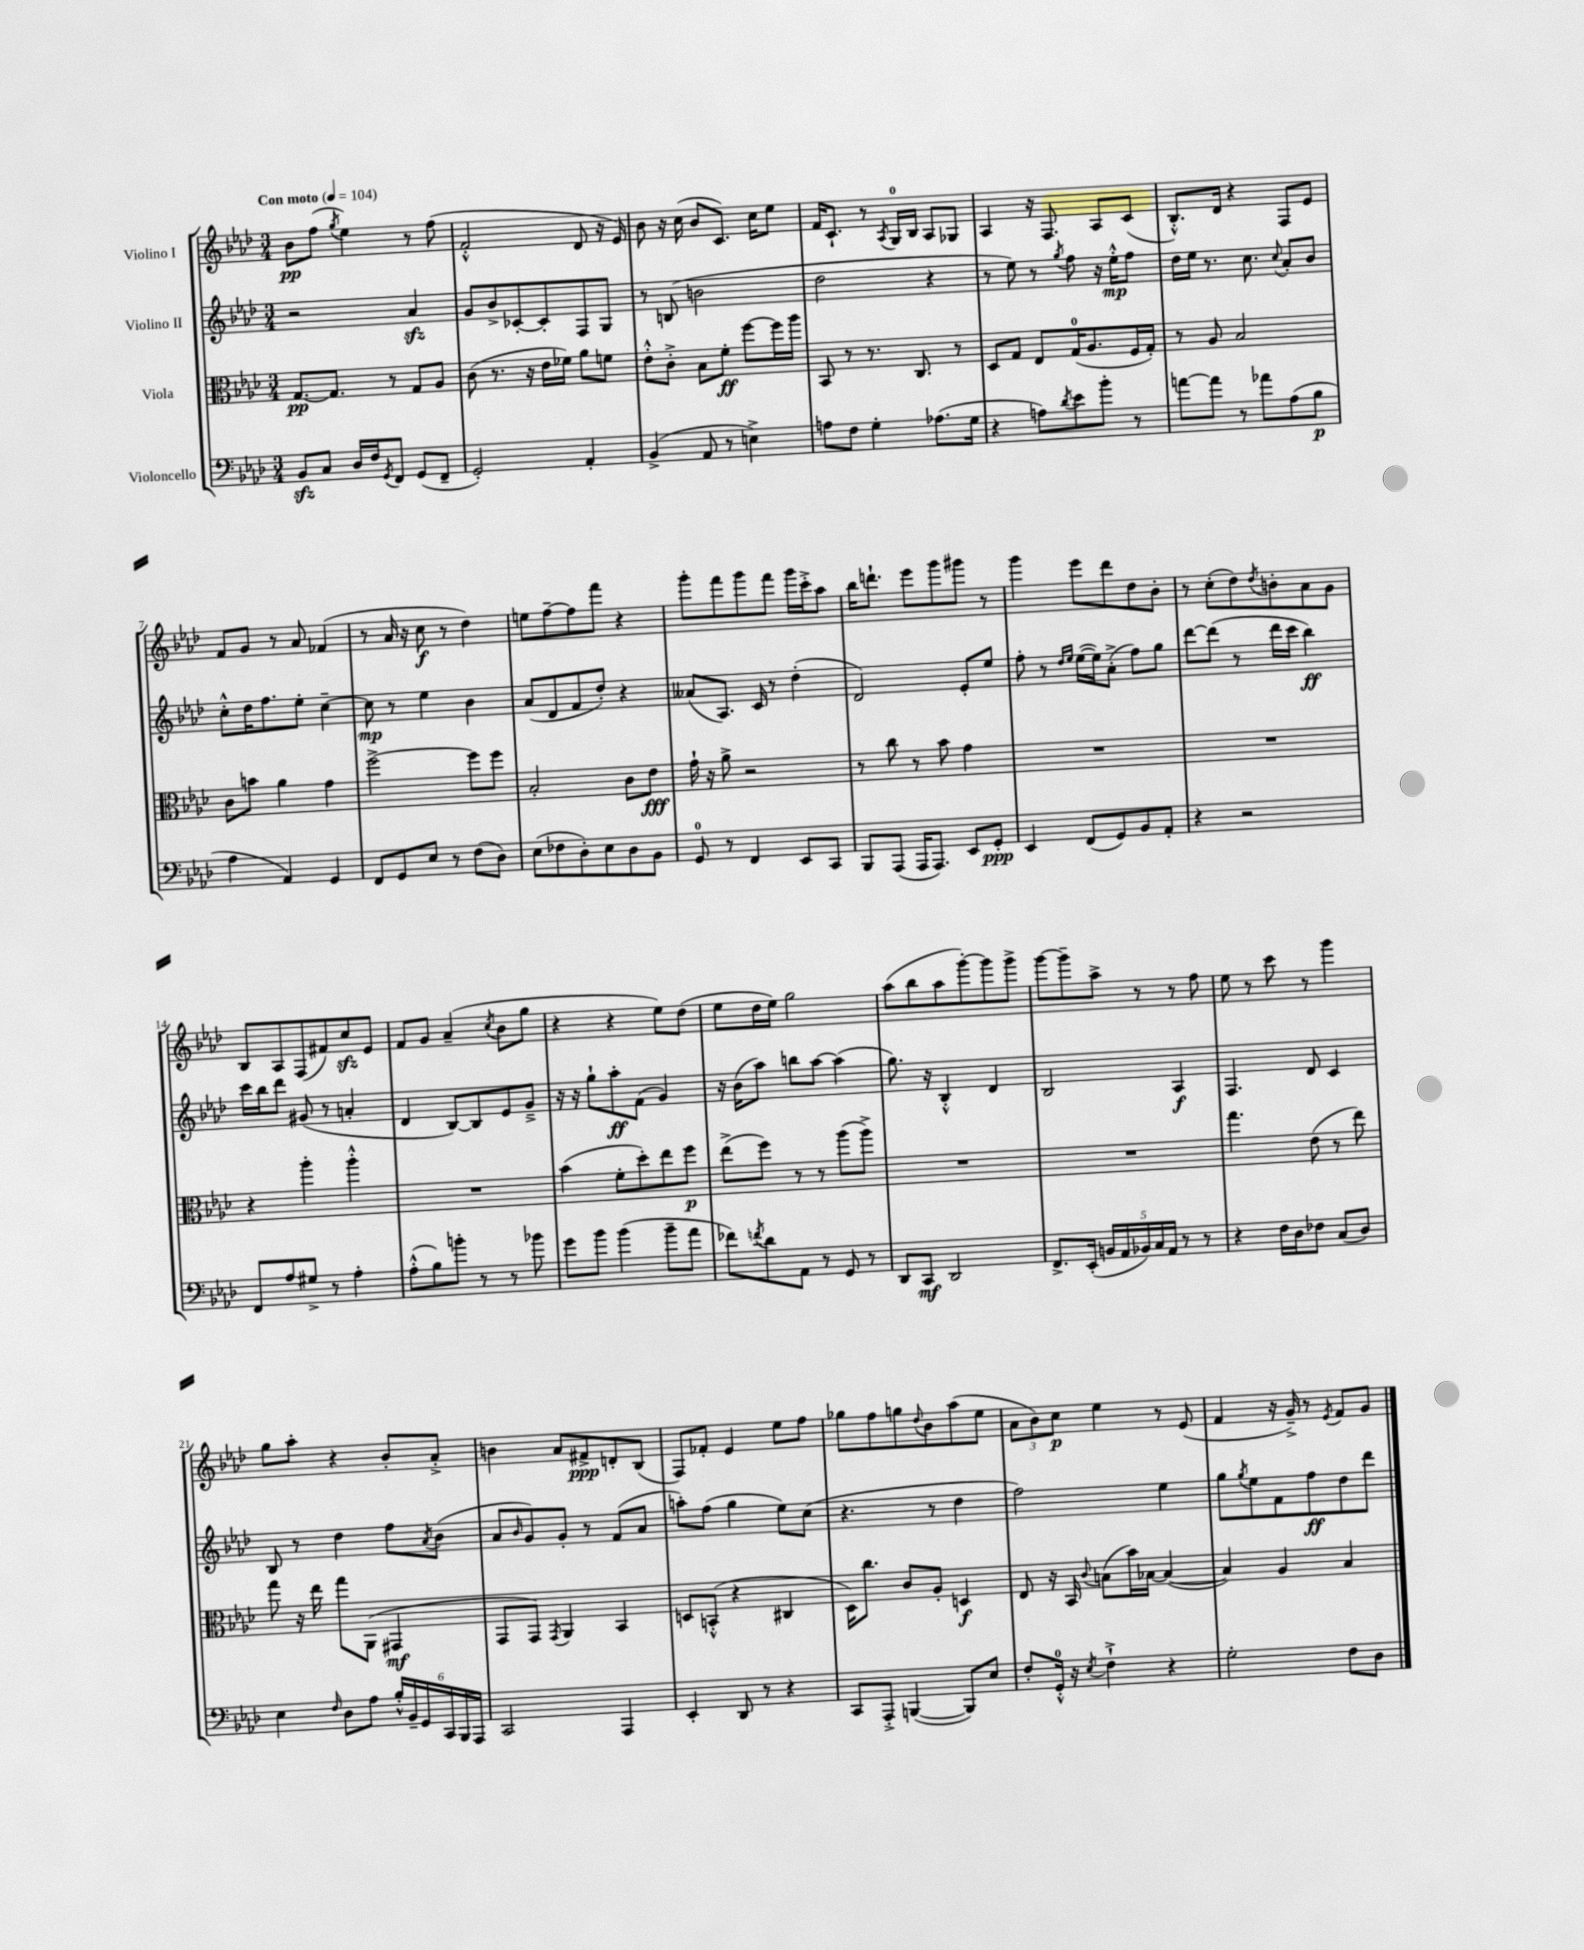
<<
\new StaffGroup <<
\new Staff = "s0" \with { instrumentName = "Violino I" } {
    \clef treble \key aes \major \numericTimeSignature \time 3/4 \tempo "Con moto" 4 = 104
    bes'8\pp f''8( \acciaccatura { g''8 } ees''4) r8 f''8( |
    f'2-.-^ des'8 r16 ees'16) |
    bes'8 r16 c''16( bes'8 c'8.) c''16 ees''8 |
    f'16 c'8.-! r8 \acciaccatura { aes8 } g16-0 bes16 aes8 ges8 |
    aes4 r16 f8. aes8 c'8( |
    bes8.-.-^) des'16 r4 f8 ees'8 |
    f'8 g'8 r8 aes'8 fes'4( |
    r8 aes'16 r16 c''8\f r8 des''4) |
    e''8 f''8~-- f''8 f'''8 r4 |
    g'''8-. f'''8 g'''8 f'''8 g'''16 c'''16-.-> aes''8 |
    bes''16 d'''8.-! ees'''8 g'''8 gis'''8 r8 |
    g'''4 ees'''8 des'''8 des''8 bes'8-. |
    r8 c''8-.( des''8) \acciaccatura { des''8 } b'8-. aes'8 g'8 |
    bes8 aes8 f8( fis'8) c''8\sfz ees'8 |
    f'8 g'8 aes'4--( \acciaccatura { c''8 } bes'8 g''8 |
    r4 r4 ees''8) des''8( |
    ees''8 des''16 ees''16) g''2 |
    aes''8( bes''8 aes''8 g'''8~-.) g'''8 g'''8-> |
    g'''8~ g'''8-- aes''8-> r8 r8 f''8 |
    ees''8 r8 c'''8 r8 g'''4 |
    g''8 aes''8-. r4 bes'8-. aes'8-.-> |
    b'4 aes'8 fis'8->\ppp d'8-. bes8( |
    f8) fes'8-. ees'4 ees''8 f''8 |
    ges''8 f''8 g''8 \appoggiatura { des''8 } bes'8 aes''8( ees''8 |
    \tuplet 3/2 { aes'8 bes'8) c''8\p } ees''4 r8 ees'8( |
    f'4 r16 g'16--->) r8 \acciaccatura { ees'8 } f'8 g'8 \bar "|." |
}
\new Staff = "s1" \with { instrumentName = "Violino II" } {
    \clef treble \key aes \major \numericTimeSignature \time 3/4
    r2 aes'4\sfz |
    g'8 bes'8-> ces'8~-. ces'8-. f8 g8 |
    r8 b8( b'2 |
    des''2 r4 |
    r8 ees''8) r8 \acciaccatura { g''8 } f''8 r16 ees''16-.-^\mp f''8 |
    des''16 ees''16 r8. c''8. \appoggiatura { c''8 } aes'8-. bes'8 |
    c''8-.-^ des''16 f''8. ees''8-. c''4~-- |
    c''8\mp r8 ees''4 bes'4 |
    aes'8( des'8 f'8 des''8-.) r4 |
    aeses'8( aes8.) c'16 r8 des''4-.( |
    des'2) ees'8-. ees''8 |
    f''8-. r8 \grace { des''16 ees''16 } ees''16~( ees''16) aes'8-.->( f''8) g''8 |
    des'''8~ des'''8( r8 des'''16 c'''16 bes''4\ff) |
    c'''16 bes''16 des'''8 gis'8( r8 a'4-. |
    des'4 bes8~) bes8 ees'8 g'8---> |
    r16 r16 g''8-! aes''8-.\ff f'8( g'4) |
    r16 bes'16( aes''8) b''8 aes''8~ aes''4( |
    g''8.) r16 bes4-.-^ des'4 |
    bes2 aes4\f |
    f4. des'8 c'4 |
    bes8 r8 des''4 f''8 \acciaccatura { aes'8 } bes'8( |
    aes'8 \grace { bes'16 } g'8) g'8-. r8 f'8( aes'8 |
    a''8-.) f''8( g''4 ees''8) c''8( |
    r4. r8 des''4 |
    f''2) ees''4 |
    g''8 \acciaccatura { g''8 } ees''8 f'8 f''8\ff des''8 des'''8 \bar "|." |
}
\new Staff = "s2" \with { instrumentName = "Viola" } {
    \clef alto \key aes \major \numericTimeSignature \time 3/4
    g8.~\pp g8. r8 g8 aes8 |
    c'8( r8. r16 ees'16 fes'16) aes'8 f'8 |
    ees'8-.-^ c'8-.-> bes8 f'8-.\ff f''8~ f''16 aes''16 |
    bes,8 r8 r8. c8. r8 |
    des8 g8 ees8 g16-0( aes8. f16 g16-.) |
    r8 aes8 bes2 |
    c'8 b'8 aes'4 g'4 |
    f''2~-> f''8 f''8 |
    bes2-. c'8 ees'8\fff |
    g'16-! r16 aes'8-> r2 |
    r8 c''8 r8 bes'8 g'4 |
    R2. |
    R2. |
    r4 aes''4-. aes''4-.-^ |
    R2. |
    bes'4( f'8-. des''8-.) ees''8 f''8\p |
    ees''8->( f''8) r8 r8 aes''8( aes''8->) |
    R2. |
    R2. |
    g''4. ees'8( r8 ees''8) |
    g''8 r16 ees''16 g''8 aes,8( gis,4\mf |
    g,8 g,8) \acciaccatura { g,8 } aes,4 bes,4 |
    d8 b,8-.-^( r4 cis4 |
    des16) c''8. c'8 aes8-. d4\f |
    ees8 r16 bes,16 \appoggiatura { c'8 } b8( bes'16) bes16~ bes4~( |
    bes4) aes4 bes4 \bar "|." |
}
\new Staff = "s3" \with { instrumentName = "Violoncello" } {
    \clef bass \key aes \major \numericTimeSignature \time 3/4
    bes,8\sfz c8 des16 f16 \acciaccatura { g,8 } f,8 g,8( f,8-- |
    g,2-.) aes,4-. |
    bes,4->( aes,8 r8 e4->) |
    a8 f8 g4-. aes8.( g16 |
    r4 a8) \acciaccatura { des'8 } ees'8 bes'8-. r8 |
    a'8~ a'8 r8 aes'8 aes8( bes8\p |
    aes4 aes,4) g,4 |
    f,8 g,8 ees8 r8 f8( des8) |
    ees8( fes8 des8-.) ees8 des8 bes,8 |
    g,8-0 r8 f,4 ees,8 c,8 |
    bes,,8 aes,,8( aes,,16 aes,,8.) ees,8 g,8-.\ppp |
    ees,4 f,8( g,8) bes,8 aes,8-. |
    r4 r2 |
    f,8 aes8 gis8-> r8 aes4-. |
    aes8-.-^( bes8) b'8-. r8 r8 bes'8 |
    g'8 bes'8 bes'4( bes'8-- aes'8 |
    fes'8) \acciaccatura { f'8 } des'8 aes,8 r8 g,8 r8 |
    des,8 c,8\mf des,2 |
    f,8.-> ees,16-.( \tuplet 5/4 { b,16 aes,16 bes,16) c16 aes,16 } r8 r8 |
    r4 f16 des16 fes8 c8( des8) |
    ees4 \grace { f16 } des8 aes8 \tuplet 6/4 { bes16-.-^ bes,16-- g,16 c,16 bes,,16 aes,,16 } |
    c,2 aes,,4 |
    ees,4-. des,8 r8 r4 |
    c,8 aes,,8-.-> b,,4~( b,,8) ees8 |
    f8-. g,16-0-.-^ r16 \acciaccatura { ees8 } f4-!-> r4 |
    g2-. f8 des8 \bar "|." |
}
>>
>>
